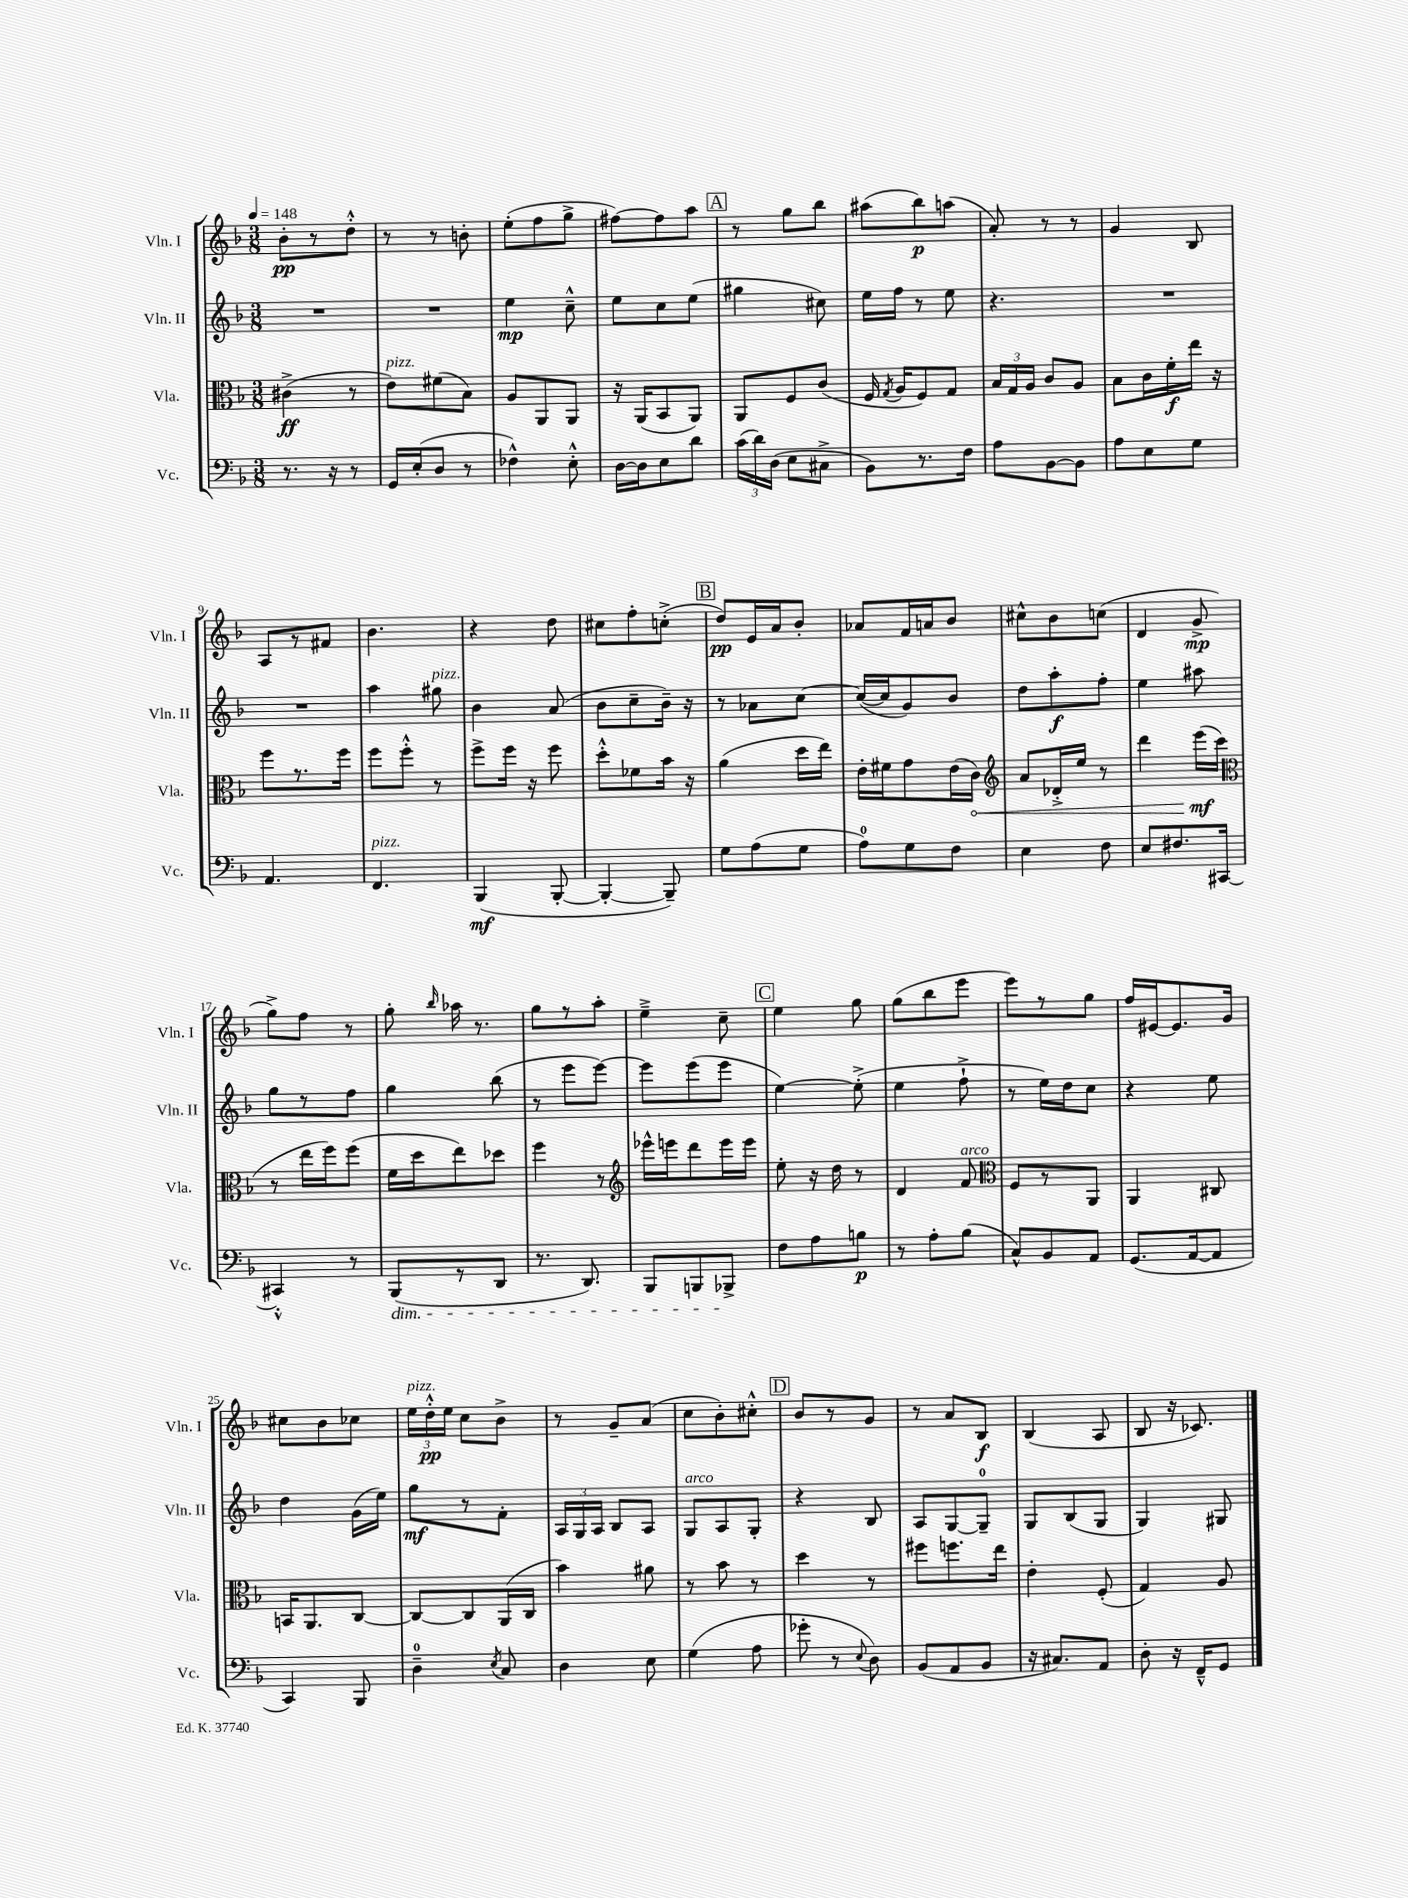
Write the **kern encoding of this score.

**kern	**kern	**kern	**kern
*staff4	*staff3	*staff2	*staff1
*clefF4	*clefC3	*clefG2	*clefG2
*k[b-]	*k[b-]	*k[b-]	*k[b-]
*M3/8	*M3/8	*M3/8	*M3/8
*MM148	*MM148	*MM148	*MM148
8.r	(4c#^	4.r	8b-'
.	.	.	8r
16r	.	.	.
8r	8r	.	8dd'^^
=	=	=	=
16GG	8e)	4.r	8r
(16E'	.	.	.
8D	(8f#	.	8r
8r	8B-)	.	8b'
=	=	=	=
4F-^^)	8A	4ee	(8ee'
.	8AA	.	8ff
8E'^^	8AA	8cc~^^	8gg^
=	=	=	=
[16D	16r	8ee	[8ff#)
16D]	(16AA	.	.
8E	8BB-	8cc	8ff#]
8d	8AA)	(8ee	8aa
=	=	=	=
(24c	8AA	4gg#	8r
24d)	.	.	.
(24D	.	.	.
8E	8F	.	8gg
8C#^	(8c	8cc#)	8bb-
=	=	=	=
8BB-)	16F	16ee	(8aa#
.	8qG	.	.
.	16A	16ff	.
8.r	8F)	8r	8bb-)
.	8G	8ee	(8aa
16F	.	.	.
=	=	=	=
8A	24B-	4.r	8a')
.	24G	.	.
.	24A	.	.
[8BB-	8c	.	8r
8BB-]	8A	.	8r
=	=	=	=
8A	8B-	4.r	4g
8E	16c	.	.
.	16f'	.	.
8G	16ee	.	8B-
.	16r	.	.
=	=	=	=
4.AA	8ff	4.r	8A
.	8.r	.	8r
.	.	.	8f#
.	16ff	.	.
=	=	=	=
4.FF	8ff	4aa	4.b-
.	8ff'^^	.	.
.	8r	8gg#	.
=	=	=	=
(4BBB-	8ff^	4b-	4r
.	16ff	.	.
.	16r	.	.
[8BBB-'	8ff	(8a	8dd
=	=	=	=
4BBB-'_	8dd'^^	8b-	8cc#
.	8f-	8cc~	8ff'
8BBB-~])	16b-	16b-~)	(8cc'^
.	16r	16r	.
=	=	=	=
8G	(4a	8r	8dd)
(8A	.	8a-	16e
.	.	.	16a
8G	16dd	[8cc	8b-'
.	16ee)	.	.
=	=	=	=
8A)	16e'	(16cc_	8a-
.	16f#	16cc]	.
8G	8g	8g)	16f
.	.	.	16a
8F	(16e	8b-	8b-
.	16c)	.	.
=	=	=	=
*	*clefG2	*	*
4E	8a	8dd	8cc#^^
.	16d-'^	8aa'	8b-
.	16ee	.	.
8F	8r	8ff'	(8cc
=	=	=	=
8E	4ddd	4ee	4d
8.F#	.	.	.
.	(16eee	8aa#	8g^
[16CC#	16ccc	.	.
=	=	=	=
*	*clefC3	*	*
4CC#'^^]	8r	8gg	8gg^)
.	16ee	8r	8ff
.	16ff)	.	.
8r	(8ff	8ff	8r
=	=	=	=
(8BBB-	16f	4gg	8gg'
.	16dd	.	.
.	.	.	16qqbb-
8r	8ee)	.	16aa-
.	.	.	8.r
8DD	8dd-	(8bb-	.
=	=	=	=
8.r	4ff	8r	8gg
.	.	8eee	8r
8.DD)	.	.	.
.	8r	[8eee)	8aa'
=	=	=	=
*	*clefG2	*	*
8BBB-	16eee-^^	8eee]	4ee~^
.	16eee	.	.
8BBB	8ddd	(8eee	.
8BBB-^	16eee	8eee	8cc~
.	16eee	.	.
=	=	=	=
8F	8ee'	[4ee)	4ee
8A	16r	.	.
.	16dd	.	.
8B	8r	(8ee'^]	8gg
=	=	=	=
8r	4d	4ee	(8gg
8A'	.	.	8bb-
(8B-	8f	8ff`^	8eee
=	=	=	=
*	*clefC3	*	*
8C^^)	8F	8r	8eee)
8BB-	8r	16ee)	8r
.	.	16dd	.
8AA	8AA	8cc	8gg
=	=	=	=
(8.GG	4AA	4r	16ff
.	.	.	[16e#
.	.	.	8.e#]
[16AA	.	.	.
8AA]	8C#	8ee	.
.	.	.	16g
=	=	=	=
4CC)	16BB	4dd	8cc#
.	8.AA	.	.
.	.	.	8b-
8BBB-	[8C	(16g	8cc-
.	.	16ee)	.
=	=	=	=
4D~	8C_	8gg	24ee
.	.	.	24dd'^^
.	.	.	24ee
.	8C]	8r	8cc
8qE	.	.	.
8C	(16AA	8f'	8b-^
.	16C	.	.
=	=	=	=
4D	4b-)	24A	8r
.	.	24G	.
.	.	24A	.
.	.	8B-	8g~
8E	8a#	8A	(8a
=	=	=	=
(4G	8r	8G	8cc
.	8b-	8A	8b-')
8A	8r	8G'	8cc#'^^
=	=	=	=
8g-'	4dd	4r	8b-
8r	.	.	8r
8qqE	.	.	.
8D)	8r	8B-	8g
=	=	=	=
(8BB-	8ff#	8A	8r
8AA	8.ff	[8G	8a
8BB-	.	8G~]	8B-
.	16ee	.	.
=	=	=	=
16r	4e'	8G	(4B-
8.C#)	.	.	.
.	.	(8B-	.
8AA	(8F'	8G	8A
=	=	=	=
8D'	4G)	4G)	8B-
16r	.	.	16r
16FF~^^	.	.	8.c-)
8GG	8A	8G#	.
==	==	==	==
*-	*-	*-	*-
